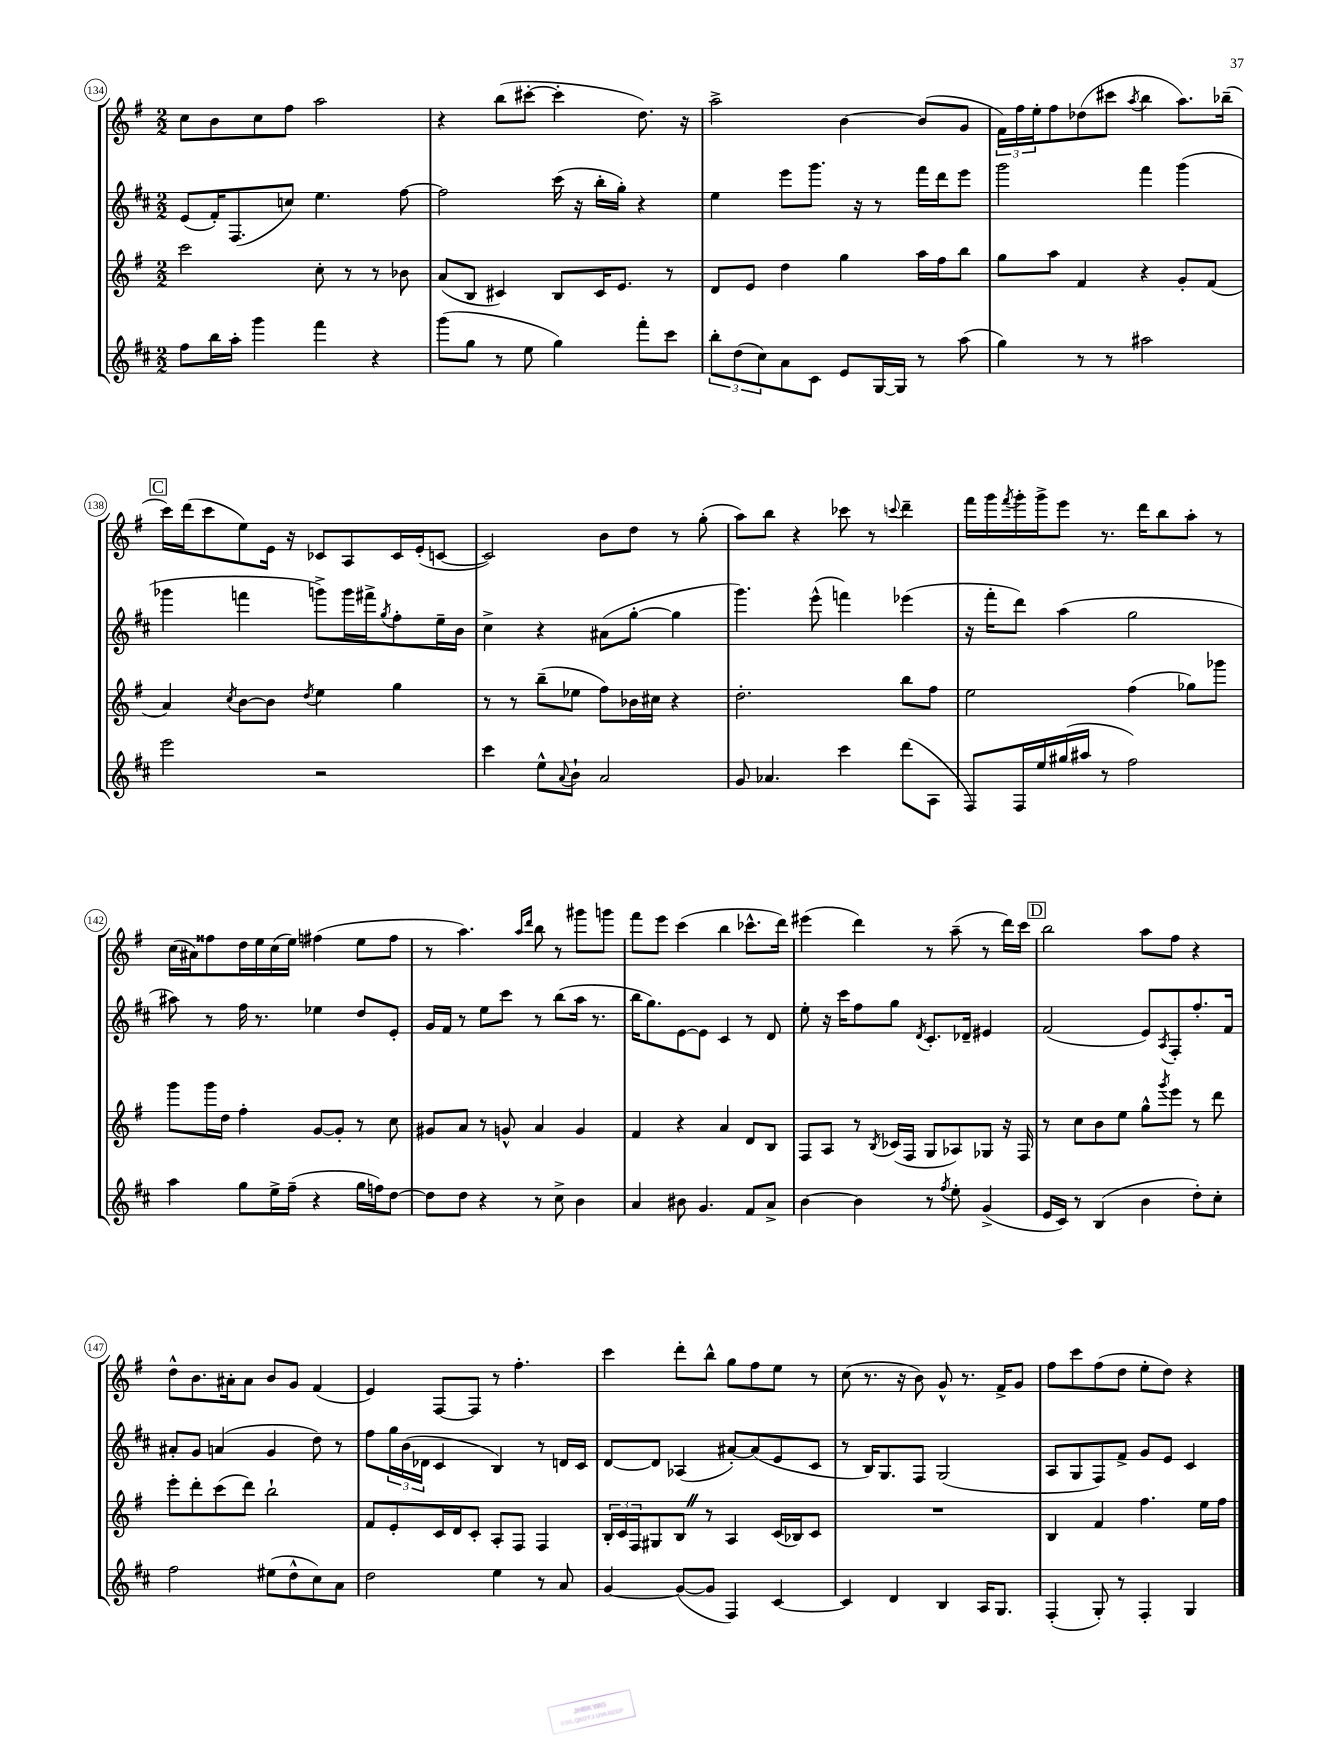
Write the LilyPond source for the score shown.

<<
\new StaffGroup <<
\new Staff = "s0" {
    \clef treble \key g \major \numericTimeSignature \time 2/2
    c''8 b'8 c''8 fis''8 a''2 |
    r4 b''8( cis'''8~-. cis'''4-. d''8.) r16 |
    a''2-> b'4~ b'8( g'8 |
    \tuplet 3/2 { fis'16) fis''16 e''16-. } fis''8 des''8( cis'''8 \acciaccatura { a''8 } b''4 a''8.) bes''16--( |
    \mark \markup { \box "C" } c'''16) d'''16( c'''8 e''8) e'16 r16 ces'8 a8 ces'16 e'16-.( c'8~ |
    c'2) b'8 d''8 r8 g''8-.( |
    a''8) b''8 r4 ces'''8 r8 \appoggiatura { c'''8 } d'''4-- |
    fis'''16 g'''16 \acciaccatura { fis'''8 } g'''16-. g'''16-> e'''8 r8. d'''16 b''8 a''8-. r8 |
    c''16( ais'16) fisis''8 d''16 e''16 c''16( e''16) fis''4( e''8 fis''8 |
    r8 a''4.) \grace { a''16 d'''16 } b''8 r8 gis'''8 g'''8 |
    fis'''8 e'''8 c'''4( b''4 ces'''8.-^ d'''16) |
    eis'''4( d'''4) r8 a''8--( r8 d'''16) c'''16 |
    \mark \markup { \box "D" } b''2 a''8 fis''8 r4 |
    d''8-^ b'8. ais'16-. ais'8 b'8 g'8 fis'4( |
    e'4) fis8~ fis8 r8 fis''4.-. |
    c'''4 d'''8-. b''8-^ g''8 fis''8 e''8 r8 |
    c''8( r8. r16 b'8) g'8-^ r8. fis'16-> g'8 |
    fis''8 c'''8 fis''8( d''8 e''8-. d''8) r4 \bar "|." |
}
\new Staff = "s1" {
    \clef treble \key d \major \numericTimeSignature \time 2/2
    e'8( fis'16-.) fis8.( c''8) e''4. fis''8~ |
    fis''2 cis'''16( r16 b''16-. g''16-.) r4 |
    e''4 e'''8 g'''8. r16 r8 fis'''16 d'''16 e'''8 |
    g'''2 fis'''4 g'''4( |
    \mark \markup { \box "C" } ges'''4 f'''4 g'''8->) g'''16 fis'''16-> \acciaccatura { g''8 } fis''8-. e''16-- b'16 |
    cis''4-> r4 ais'8( g''8~-. g''4 |
    g'''4.) e'''8-^( f'''4) ees'''4( |
    r16 fis'''16-. d'''8) a''4( g''2 |
    ais''8) r8 fis''16 r8. ees''4 d''8 e'8-. |
    g'16 fis'16 r8 e''8 cis'''8 r8 b''8( a''16 r8. |
    b''16 g''8.) e'8~ e'8 cis'4 r8 d'8 |
    e''8-. r16 cis'''16 fis''8 g''8 \acciaccatura { d'8 } cis'8.-. des'16-- eis'4 |
    \mark \markup { \box "D" } fis'2( e'8) \acciaccatura { a8 } fis8-. fis''8.-. fis'16 |
    ais'8-. g'8 a'4( g'4 d''8) r8 |
    fis''8 \tuplet 3/2 { g''16 b'16( des'16 } cis'4 b4) r8 d'16 cis'16 |
    d'8~ d'8 aes4( ais'8~-.) ais'8( e'8 cis'8 |
    r8 b16) g8. fis8 g2( |
    a8 g8 fis8) fis'8-> g'8 e'8 cis'4 \bar "|." |
}
\new Staff = "s2" {
    \clef treble \key g \major \numericTimeSignature \time 2/2
    c'''2 c''8-. r8 r8 bes'8 |
    a'8( b8 cis'4) b8 cis'16 e'8. r8 |
    d'8 e'8 d''4 g''4 a''16 fis''16 b''8 |
    g''8 a''8 fis'4 r4 g'8-. fis'8( |
    \mark \markup { \box "C" } a'4) \acciaccatura { c''8 } b'8~ b'8 \acciaccatura { d''8 } e''4 g''4 |
    r8 r8 b''8--( ees''8 fis''8) bes'16 cis''16 r4 |
    d''2.-. b''8 fis''8 |
    e''2 fis''4( ges''8) ges'''8 |
    g'''8 g'''16 d''16 fis''4-. g'8~ g'8-. r8 c''8 |
    gis'8 a'8 r8 g'8-^ a'4 g'4 |
    fis'4 r4 a'4 d'8 b8 |
    fis8 a8 r8 \acciaccatura { b8 } ces'16( fis16 g8 aes8) ges8 r16 fis16 |
    \mark \markup { \box "D" } r8 c''8 b'8 e''8 g''8-^ \acciaccatura { g'''8 } e'''8 r8 d'''8 |
    e'''8-. d'''8-. c'''8( d'''8) b''2-! |
    fis'8 e'8-. c'16 d'16 c'8-. a8-. fis8 fis4 |
    \tuplet 3/2 { b16-. c'16 fis16 } gis8 b8 \once \override BreathingSign.text = \markup { \musicglyph "scripts.caesura.straight" } \breathe r8 a4 c'16( bes16) c'8 |
    R1 |
    b4 fis'4 fis''4. e''16 fis''16 \bar "|." |
}
\new Staff = "s3" {
    \clef treble \key d \major \numericTimeSignature \time 2/2
    fis''8 b''16 a''16-. g'''4 fis'''4 r4 |
    g'''8( g''8 r8 e''8 g''4) fis'''8-. cis'''8 |
    \tuplet 3/2 { b''8-. d''8( cis''8) } a'8 cis'8 e'8 g16~ g16 r8 a''8( |
    g''4) r8 r8 ais''2 |
    \mark \markup { \box "C" } e'''2 r2 |
    cis'''4 e''8-^ \appoggiatura { a'8 } b'8-! a'2 |
    g'8 aes'4. cis'''4 d'''8( a8 |
    fis8) fis16 e''16 gis''16( ais''16 r8 fis''2) |
    a''4 g''8 e''16-> fis''16--( r4 g''16 f''16) d''8~ |
    d''8 d''8 r4 r8 cis''8-> b'4 |
    a'4 bis'8 g'4. fis'8 a'8-> |
    b'4~ b'4 r8 \acciaccatura { fis''8 } e''8-. g'4->( |
    \mark \markup { \box "D" } e'16 cis'16) r8 b4( b'4 d''8-.) cis''8-. |
    fis''2 eis''8( d''8-^ cis''8) a'8 |
    d''2 e''4 r8 a'8 |
    g'4~ g'8~( g'8 fis4) cis'4~ |
    cis'4 d'4 b4 a16 g8. |
    fis4-.( g8-.) r8 fis4-. g4 \bar "|." |
}
>>
>>
\layout { \context { \Score currentBarNumber = #134 \override BarNumber.stencil = #(make-stencil-circler 0.1 0.3 ly:text-interface::print) } }
